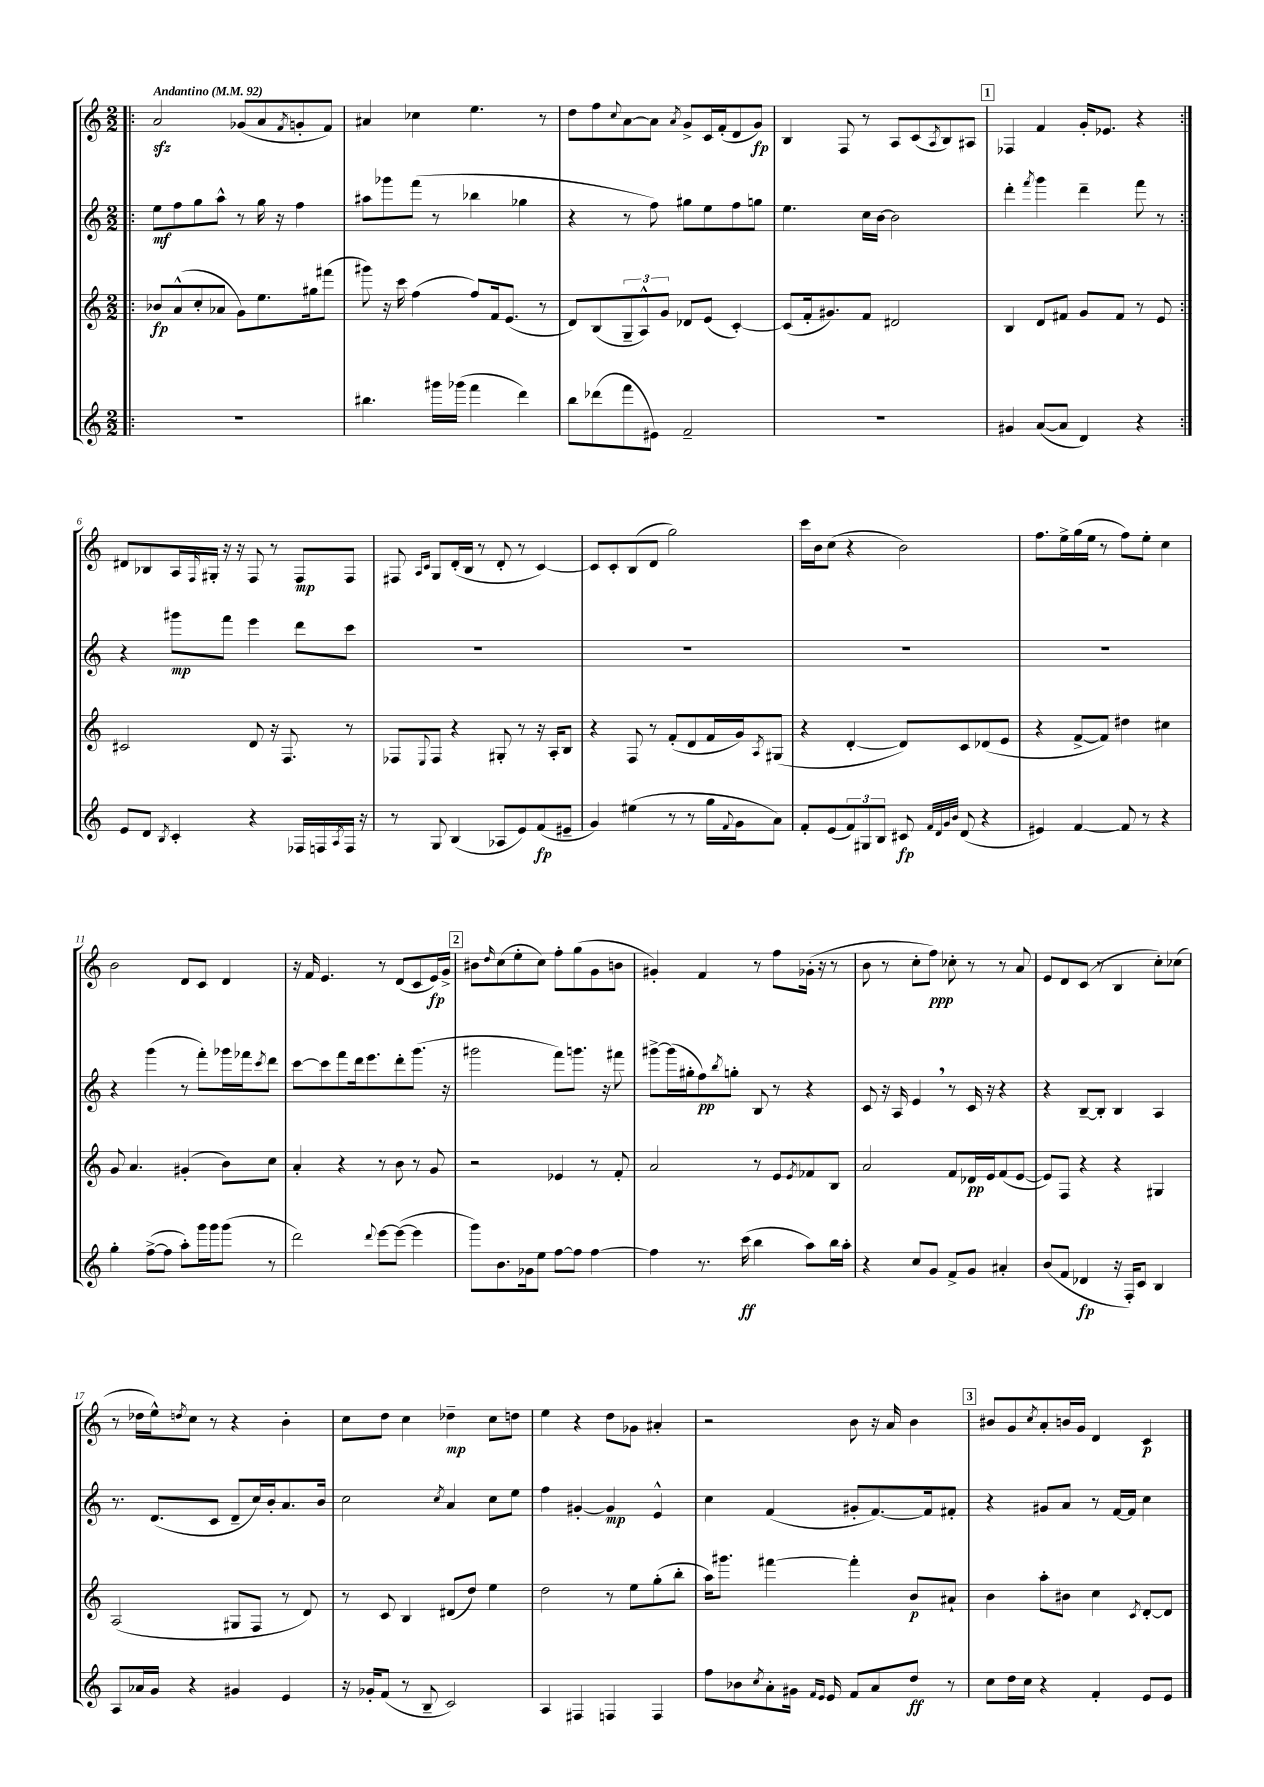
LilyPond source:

<<
\new StaffGroup <<
\new Staff = "s0" {
    \clef treble \key c \major \numericTimeSignature \time 2/2 \tempo "Andantino" 4 = 92
    \repeat volta 2 { \bar ".|:" a'2\sfz ges'8( a'8 \acciaccatura { f'8 } g'8-. f'8) |
    ais'4 ces''4 e''4. r8 |
    d''8 f''8 \appoggiatura { c''8 } a'8~ a'8 \acciaccatura { a'8 } g'8-> c'16 f'16-.( d'8 g'8\fp) |
    b4 f8 r8 a8 c'8( \acciaccatura { a8 } b8) ais8 |
    \mark \markup { \box "1" } fes4 f'4 g'16-. ees'8. r4 | }
    dis'8 bes8 a16 \grace { f16 } gis16-. r16 r16 f8 r8 f8\mp f8 |
    fis8 \grace { a16 c'16 } g8 d'16-.( b16 r8 d'8-. r8 c'4~) |
    c'8 c'8-. b8( d'8 g''2) |
    c'''16 b'16 c''8( r4 b'2) |
    f''8. e''16-> g''16( e''16 r8 f''8) e''8-. c''4 |
    b'2 d'8 c'8 d'4 |
    r16 f'16 e'4. r8 d'8( c'8 e'16\fp) g'16-> |
    \mark \markup { \box "2" } bis'8 \grace { d''16 } c''8( e''8-. c''8) f''8-. g''8( g'8 b'8 |
    gis'4-.) f'4 r8 f''8 ges'16-.( r16 r8 |
    b'8 r8 c''8-. f''8\ppp) ces''8-. r8 r8 a'8 |
    e'8 d'8 c'8( r8 b4 c''8-.) ces''8( |
    r8 des''16 e''16-^) \acciaccatura { d''8 } c''8 r8 r4 b'4-. |
    c''8 d''8 c''4 des''4--\mp c''8 d''8 |
    e''4 r4 d''8 ges'8 ais'4-. |
    r2 b'8 r16 a'16 b'4 |
    \mark \markup { \box "3" } bis'8 g'8 \acciaccatura { c''8 } a'8-. b'16 g'16 d'4 c'4\p \bar "|." |
}
\new Staff = "s1" {
    \clef treble \key c \major \numericTimeSignature \time 2/2
    \repeat volta 2 { \bar ".|:" e''8\mf f''8 g''8 a''8-^ r8 g''16 r16 f''4 |
    ais''8 ges'''8 f'''8( r8 bes''4 ges''4 |
    r4 r8 f''8) gis''8 e''8 f''8 g''8 |
    e''4. c''16 b'16~ b'2 |
    \mark \markup { \box "1" } d'''4-. \acciaccatura { f'''8 } g'''4 d'''4-- f'''8 r8 | }
    r4 gis'''8\mp f'''8 e'''4 d'''8 c'''8 |
    R1 |
    R1 |
    R1 |
    R1 |
    r4 g'''4( r8 f'''8-.) ges'''16 fes'''16 \acciaccatura { c'''8 } d'''8 |
    c'''8~ c'''8 f'''8 d'''16 e'''8. d'''8-. g'''8.( r16 |
    \mark \markup { \box "2" } gis'''2 f'''8) g'''8. r16 fis'''8 |
    gis'''8~-> gis'''16( gis''16-. f''8\pp) \acciaccatura { b''8 } g''8-. b8 r8 r4 |
    c'8 r16 a16 e'4 \breathe r8 c'16 r16 r4 |
    r4 b8~-- b8-. b4 a4 |
    r8. d'8.( c'8 d'8-- c''16) b'16-. a'8. b'16 |
    c''2 \acciaccatura { c''8 } a'4 c''8 e''8 |
    f''4 gis'4~-. gis'4\mp e'4-^ |
    c''4 f'4( gis'8-. f'8.~) f'16 fis'8-. |
    \mark \markup { \box "3" } r4 gis'8 a'8 r8 f'16~ f'16 c''4 \bar "|." |
}
\new Staff = "s2" {
    \clef treble \key c \major \numericTimeSignature \time 2/2
    \repeat volta 2 { \bar ".|:" bes'8\fp a'8-^( c''8-. aes'8 g'8) e''8. gis''16 fis'''8( |
    gis'''8) r16 c'''16 f''4( f''8) f'16 e'8.( r8 |
    d'8) b8( \tuplet 3/2 { g8-- a8-^) g'8 } des'8 e'8( c'4~-.) |
    c'8( f'16-. gis'8.) f'8 dis'2 |
    \mark \markup { \box "1" } b4 d'8 fis'8 g'8 fis'8 r8 e'8 | }
    cis'2 d'8 r16 f8. r8 |
    fes8 \appoggiatura { e8 } fes8 r4 gis8-. r8 r16 a16-. b8 |
    r4 f8 r8 f'8-.( d'8 f'16 g'16) \acciaccatura { a8 } gis8( |
    r4 d'4~-. d'8) c'8 des'8( e'8 |
    r4 f'8~-> f'8) dis''4 cis''4 |
    g'8 a'4. gis'4-.( b'8) c''8 |
    a'4-. r4 r8 b'8 r8 g'8 |
    \mark \markup { \box "2" } r2 ees'4 r8 f'8-. |
    a'2 r8 e'8 \acciaccatura { e'8 } fes'8 b8 |
    a'2 f'8 des'16\pp e'16 f'8( e'8~ |
    e'8) f8 r4 r4 gis4 |
    a2( gis8 f8 r8 d'8) |
    r8 c'8 b4 dis'8( d''8) e''4 |
    d''2 r8 e''8 g''8-.( b''8-. |
    a''16) gis'''8. fis'''4~ fis'''4-. b'8\p ais'8-! |
    \mark \markup { \box "3" } b'4 a''8-. bis'8 c''4 \acciaccatura { c'8 } d'8~-. d'8 \bar "|." |
}
\new Staff = "s3" {
    \clef treble \key c \major \numericTimeSignature \time 2/2
    \repeat volta 2 { \bar ".|:" R1 |
    bis''4. gis'''16 ges'''16( f'''4 d'''4) |
    b''8 des'''8( f'''8 eis'8) f'2-- |
    R1 |
    \mark \markup { \box "1" } gis'4 a'8~( a'8 d'4) r4 | }
    e'8 d'8 \acciaccatura { b8 } c'4-. r4 fes16 f16 \acciaccatura { a8 } f16 r16 |
    r8 g8 b4( aes8 e'8) f'8\fp( eis'8-- |
    g'4) eis''4( r8 r8 g''16 \appoggiatura { f'8 } g'16 a'8) |
    f'8-. e'8( \tuplet 3/2 { f'8) gis8 b8 } cis'8\fp \grace { f'32 d'32 g'32 b'32 } d'8( r4 |
    eis'4) f'4~ f'8 r8 r4 |
    g''4-. f''8~->( f''8 a''8-.) g'''16 g'''16 g'''8( r8 |
    d'''2) \appoggiatura { d'''8 } e'''8~ e'''8~( e'''4 |
    \mark \markup { \box "2" } g'''8) b'8. ges'16 e''8 f''8~ f''8 f''4~ |
    f''4 r8. c'''16\ff( b''4 a''8) b''16 a''16-. |
    r4 c''8 g'8 f'8-> g'8 ais'4-. |
    b'8( f'8 des'4\fp r16 f16-.) c'8 b4 |
    a8 aes'16 g'16 r4 gis'4 e'4 |
    r16 ges'16-. f'8( r8 b8-- c'2) |
    a4 fis4 f4 f4 |
    f''8 bes'8 \acciaccatura { c''8 } a'8-. gis'16 \grace { f'16 e'16 } e'16 f'8 a'8 d''8\ff r8 |
    \mark \markup { \box "3" } c''8 d''16 c''16 r4 f'4-. e'8 e'8 \bar "|." |
}
>>
>>
